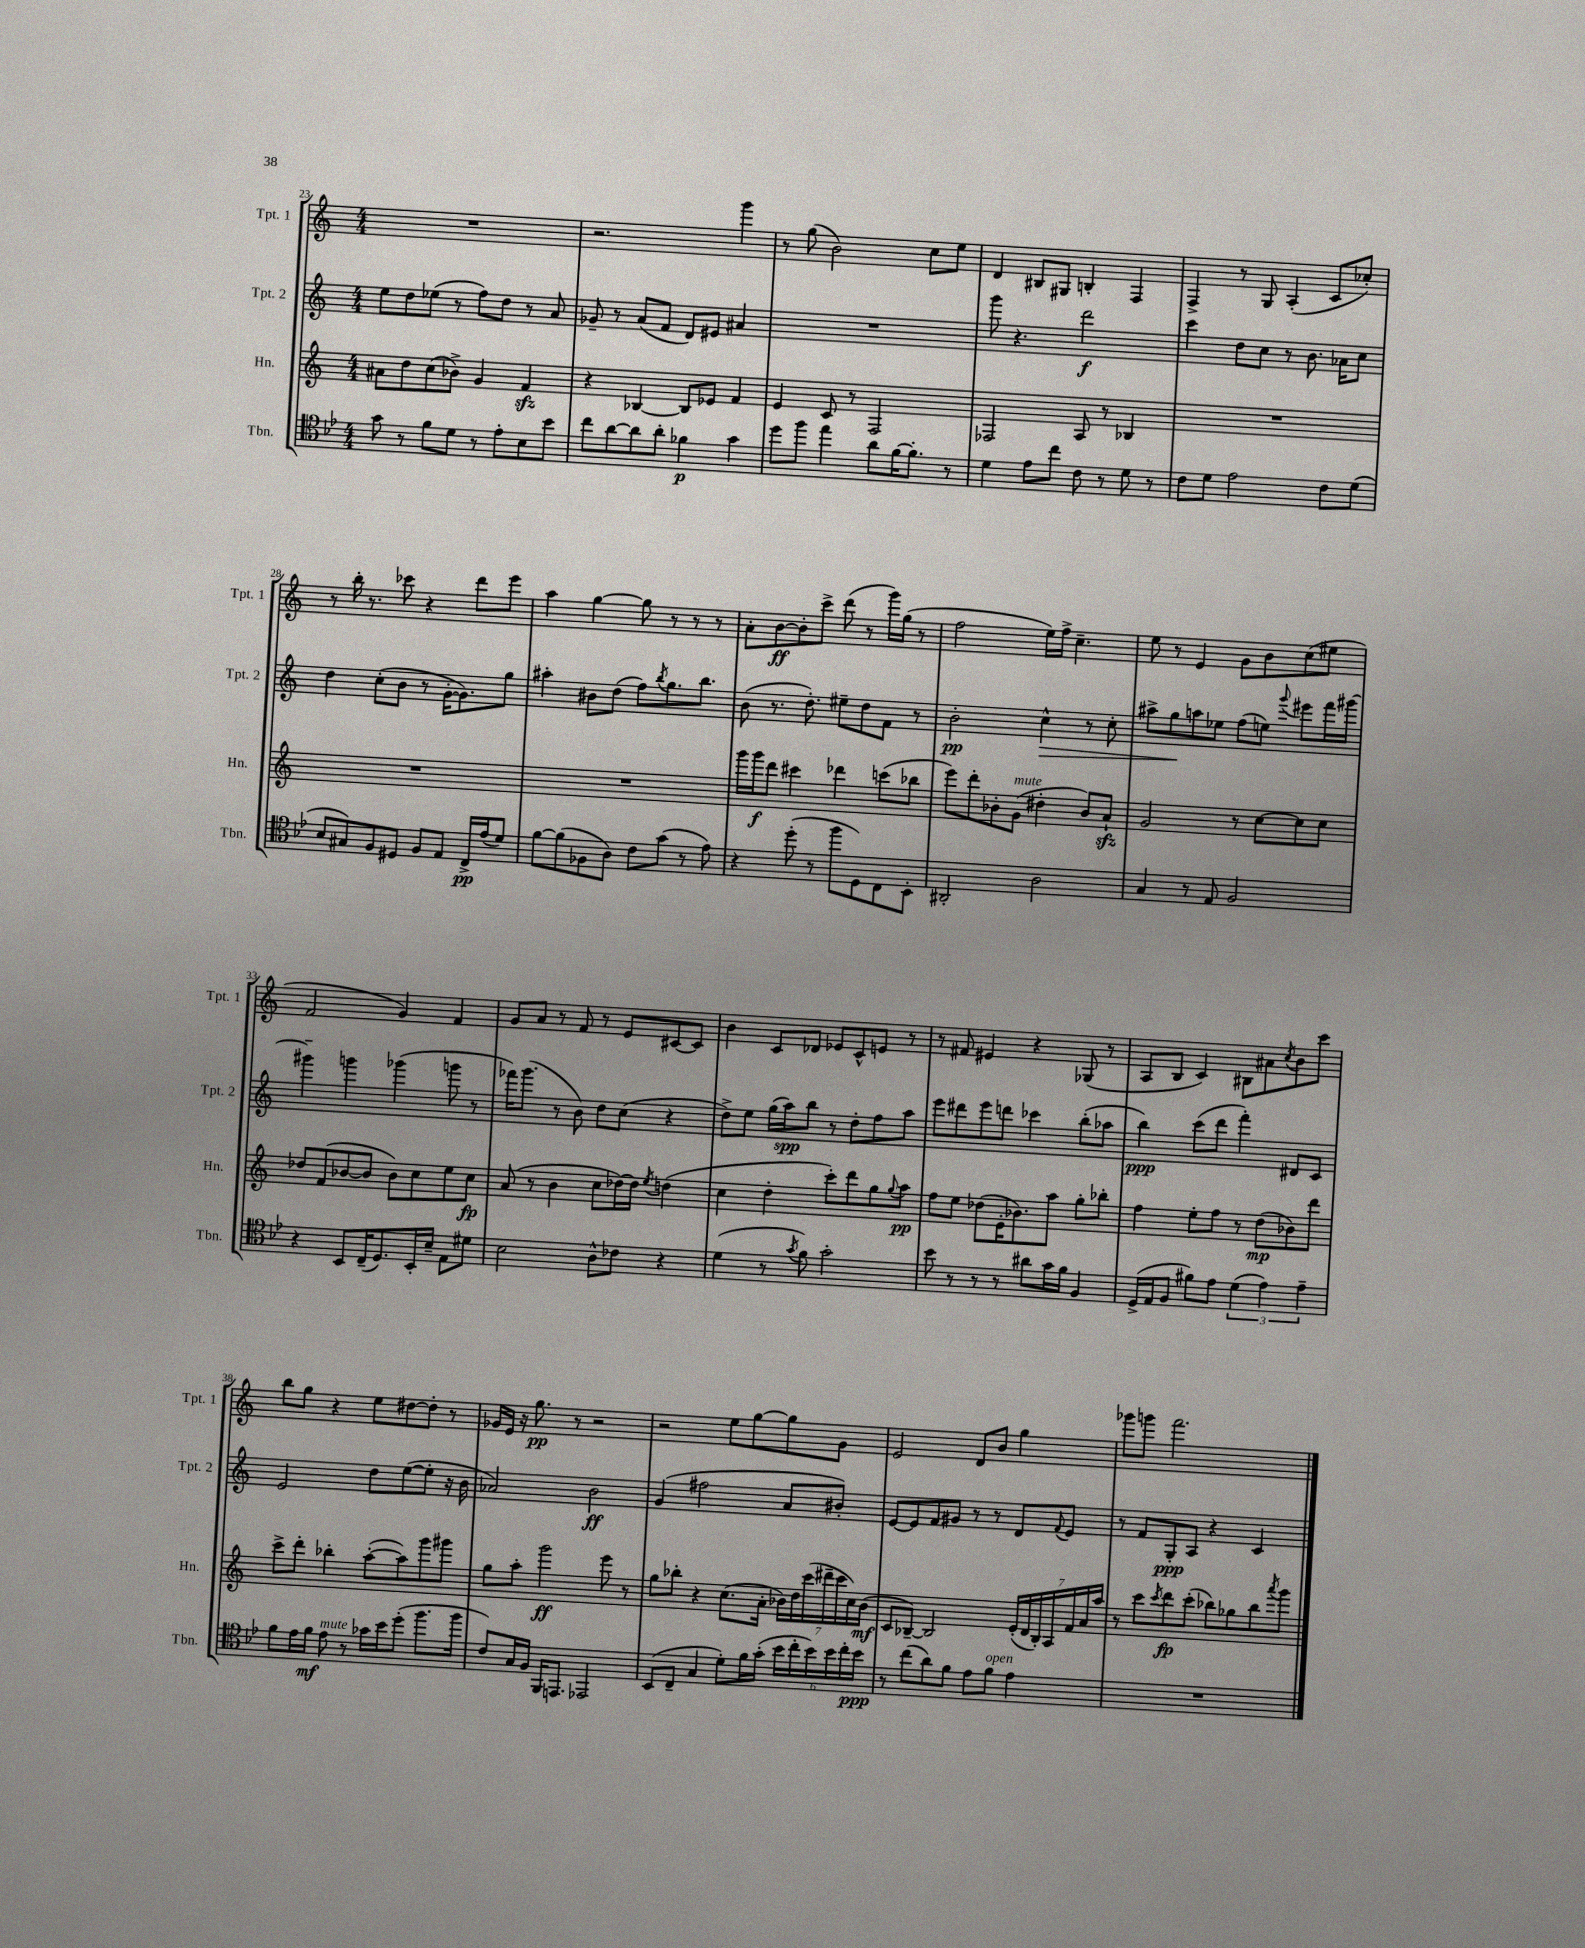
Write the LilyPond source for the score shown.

<<
\new StaffGroup <<
\new Staff = "s0" \with { instrumentName = "Tpt. 1" shortInstrumentName = "Tpt. 1" } {
    \clef treble \key c \major \numericTimeSignature \time 4/4
    R1 |
    r2. g'''4 |
    r8 g''8( b'2) c''8 e''8 |
    d'4 bis8 gis8 b4-. f4 |
    f4-> r8 g8 a4-.( c'8 ces''8-.) |
    r8 b''16-. r8. ces'''8 r4 d'''8 e'''8 |
    a''4 g''4~ g''8 r8 r8 r8 |
    a'8-. b'8~\ff b'8-. c'''8-> d'''8( r8 g'''16) g''16( r8 |
    f''2 e''16) f''16-> c''4.-- |
    e''8 r8 e'4 g'8 b'8 c''8( eis''8 |
    f'2 g'4) f'4 |
    g'8 a'8 r8 f'8 r8 e'8 cis'8~ cis'8 |
    b'4 c'8 des'8 ees'8 c'8-^ e'8 r8 |
    r8 fis'8 eis'4 r4 ges8( r8 |
    a8 b8 c'4) bis8 ais'8 \acciaccatura { c''8 } b'8 c'''8 |
    b''8 g''8 r4 e''8 dis''8~ dis''8-. r8 |
    ges'16 e'16 r16 g''8.\pp r8 r2 |
    r2 e''8 g''8~ g''8 g'8 |
    e'2 d'8 b'8 g''4 |
    ges'''8 g'''8 f'''2. \bar "|." |
}
\new Staff = "s1" \with { instrumentName = "Tpt. 2" shortInstrumentName = "Tpt. 2" } {
    \clef treble \key c \major \numericTimeSignature \time 4/4
    e''8 d''8 ees''8( r8 f''8) d''8 r8 a'8 |
    ges'8-- r8 a'8( f'8 d'8) eis'8 ais'4 |
    R1 |
    g'''8 r4. d'''2\f |
    c'''4 d''8 c''8 r8 b'8. aes'16 c''8 |
    d''4 c''8-.( b'8 r8 g'16~-. g'8.) g''8 |
    ais''4-. bis'8 d''8( f''8) \acciaccatura { b''8 } g''8. b''8. |
    b'8( r8. d''8.-.) eis''8-- d''8 f'8 r8 |
    b'2-.\pp c''4-^\> r8 c''8-. |
    ais''8-> g''8\! a''8 ees''8 f''8( e''8) \appoggiatura { g'''8 } eis'''8 f'''16 gis'''16~ |
    gis'''4-- g'''4 ges'''4( g'''8 r8 |
    fes'''16) g'''8.( r8 b'8) d''8 c''8( r4 |
    d''8->) e''8 g''16( a''16\spp) b''8 r8 d''8-. f''8 a''8 |
    e'''8 dis'''8 e'''8 d'''8 ces'''4 b''8-.( aes''8 |
    b''4\ppp) c'''8( d'''8 f'''4-.) dis'8 c'8 |
    e'2 d''8 e''8~( e''8-. r16 b'16 |
    aes'2) b'2\ff |
    g'4( fis''2 a'8 bis'8-.) |
    e'8~ e'8 f'8 gis'8 r8 r8 d'8 \appoggiatura { f'8 } e'8 |
    r8 f'8 g8-.\ppp a8 r4 c'4 \bar "|." |
}
\new Staff = "s2" \with { instrumentName = "Hn." shortInstrumentName = "Hn." } {
    \clef treble \key c \major \numericTimeSignature \time 4/4
    ais'8 d''8 c''8( bes'8->) g'4 f'4\sfz |
    r4 bes4~ bes8 ees'8 f'4 |
    e'4 c'8 r8 f2 |
    fes2 a8 r8 bes4 |
    R1 |
    R1 |
    R1 |
    g'''16 g'''16\f d'''8 cis'''4 des'''4 c'''8( bes''8 |
    e'''8) d'''8-. bes'8-. g'8^\markup { \italic "mute" }( dis''4-. bes'8) a'8-!\sfz |
    g'2 r8 c''8~ c''8 c''8 |
    des''8 f'8( bes'8~ bes'8 bes'8) c''8 e''8 c''8\fp |
    a'8( r8 b'4 c''8 des''16~) des''16 \acciaccatura { e''8 } d''4( |
    c''4 d''4-. c'''8-.) d'''8 g''8 \appoggiatura { g''8 } a''8\pp |
    f''8 e''8 des''8( e'16-. bes'8.) a''8 g''8-. bes''8-. |
    f''4 e''8-. f''8 r8 d''8\mp( bes'8) d'''8 |
    c'''8-> d'''8-. bes''4-. a''8~-.( a''8) g'''8 gis'''8 |
    g''8 a''8-. g'''2\ff e'''8 r8 |
    g''8 bes''8-. r4 c''8.( a'16-. \tuplet 7/4 { bes'16) d''16 c'''16( dis'''16-- c'''16 c''16) bes'16\mf( } |
    c'8 bes8~--) bes2 \tuplet 7/4 { e'16-.( d'16 bes16-.) a16 f'16 a'16 a''16 } |
    r8 c'''8 \acciaccatura { c'''8 } d'''8\fp c'''8-.( bes''8) ges''8 bes''8 \acciaccatura { a'''8 } g'''8 \bar "|." |
}
\new Staff = "s3" \with { instrumentName = "Tbn." shortInstrumentName = "Tbn." } {
    \clef tenor \key bes \major \numericTimeSignature \time 4/4
    g'8 r8 f'8 d'8 r8 ees'8-. bes8 bes'8 |
    c''8 a'8~ a'8 a'8-. fes'4\p g'4 |
    d''8 f''8 ees''4 a'8 f'16~ f'8.-. r8 |
    d'4 ees'8 c''8 c'8 r8 d'8 r8 |
    c'8 d'8 ees'2 c'8 d'8( |
    bes8 gis8) f8 dis8 f8 ees8 c16->\pp ees'16( d'8) |
    f'8~ f'8( fes8 a8) c'8 g'8( r8 ees'8) |
    r4 d''8-.( r8 f''8 d8) c8 bes,8-. |
    ais,2-. a2 |
    g4 r8 ees8 f2 |
    r4 bes,8 c16--( d8.) bes,16-. bes16-- ees8 dis'8 |
    bes2 a8-^ ces'8 r4 |
    d'4( r8 \acciaccatura { g'8 } f'8) g'2-. |
    bes'8 r8 r8 r8 ais'8 g'16 f'16 f4 |
    d16->( ees16 f8 fis'8) ees'8 \tuplet 3/2 { d'4( ees'4) ees'4-- } |
    f'8 ees'16 f'16\mf ees'8^\markup { \italic "mute" } r8 ges'16 bes'16 d''8-.( f''8. f''16 |
    c'8) g16 f16 f,16 e,8. ees,2 |
    bes,8( c8-- g4 d'8-.) f'16 g'16-.( \tuplet 6/4 { bes'16 c''16-. bes'16) bes'16 c''16-. bes'16\ppp } |
    r8 c''8( a'8) f'8 ees'8 f'8^\markup { \italic "open" } ees'4 |
    R1 \bar "|." |
}
>>
>>
\layout { \context { \Score currentBarNumber = #23 } }
